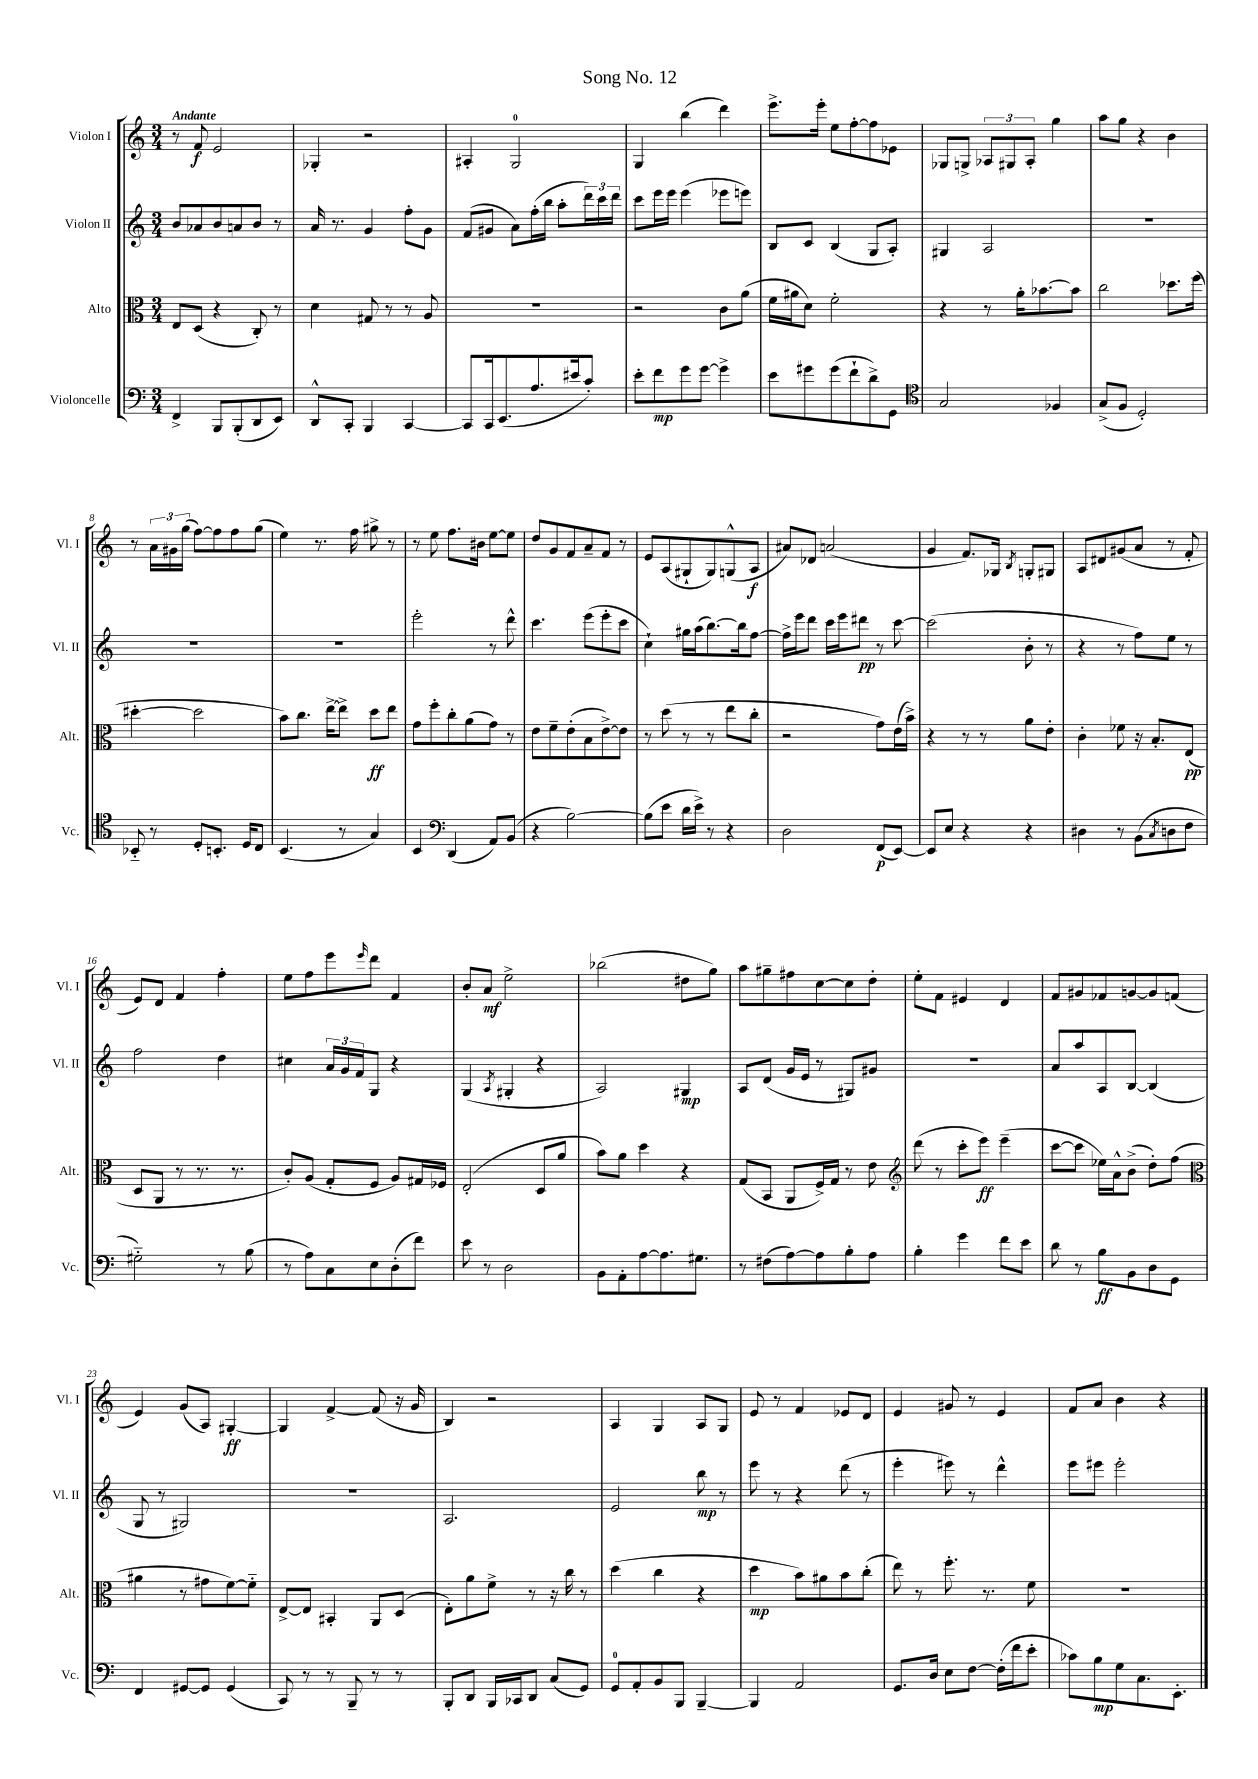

**kern	**kern	**kern	**kern
*staff4	*staff3	*staff2	*staff1
*clefF4	*clefC3	*clefG2	*clefG2
*k[]	*k[]	*k[]	*k[]
*M3/4	*M3/4	*M3/4	*M3/4
4FF^/	8E/L	8b/L	8r
.	(8D/J	8a-/	8f/
8BBB/L	4r	8b/	2e/
(8BBB'/	.	8a/	.
8DD/	8C'/)	8b/J	.
8EE/J)	8r	8r	.
=	=	=	=
8DD^^/L	4d\	16a/	4G-'/
.	.	8.r	.
8CC'/J	.	.	.
4BBB/	8G#/	4g/	2r
.	8r	.	.
[4CC/	8r	8ff'\L	.
.	8A/	8g\J	.
=	=	=	=
8CC/]L	2.r	(8f/L	4A#'/
16CC/k	.	8g#/J	.
(8.EE/	.	.	.
.	.	8a\L)	2G/
8.A/	.	(16ff'\L	.
.	.	16bb\JJ	.
.	.	8aa'\L	.
16e#/k	.	.	.
8c'/J)	.	24ddd\L)	.
.	.	24ccc\	.
.	.	24ddd\JJ	.
=	=	=	=
8e'\L	2r	8ccc\L	4G/
8f\	.	16eee\L	.
.	.	16eee\JJ	.
8g\	.	(4eee\	(4bb\
[8g\J	.	.	.
4g^\]	8c\L	8eee-\L	4ddd\)
.	(8a\J	8eee\J)	.
=	=	=	=
8e\L	16f\LL	8B/L	8.eee^\L
.	16a#\J	.	.
8g#\	8d\J)	8c/J	.
.	.	.	16eee'\Jk
(8g#\	2f'\	(4B/	8ee\L
8f`\	.	.	[8ff'\
8d^\)	.	8G/L	8ff\]
8GG\J	.	8A'/J)	8e-\J
=	=	=	=
*clefC4	*	*	*
2G/	4r	4G#/	8G-/L
.	.	.	8G^/J
.	8r	2A/	12A-/L
.	.	.	12G#/
.	16a'\LK	.	.
.	.	.	12A-'/J
.	[8.b-\	.	.
4F-/	.	.	4gg\
.	8b-\]J	.	.
=	=	=	=
(8G^/L	2cc\	2.r	8aa\L
8F/J	.	.	8gg\J
2D'/)	.	.	4r
.	8.dd-\L	.	4b\
.	(16ff\Jk	.	.
=	=	=	=
8BB-'~/	[4dd#'\	2.r	8r
8r	.	.	24a\LL
.	.	.	24g#\
.	.	.	(24gg\JJ
8D'/L	2dd#\]	.	[8ff\L)
8.BB'/J	.	.	8ff\]
.	.	.	8ff\
16D/LK	.	.	.
8C/J	.	.	(8gg\J
=	=	=	=
(4.BB/	8b\L)	2.r	4ee\)
.	8.cc\J	.	.
.	.	.	8.r
.	[16ee^\LK	.	.
8r	8ee^\]J	.	.
.	.	.	16ff\
4G/)	8dd\L	.	8gg#^\
.	8ee\J	.	8r
=	=	=	=
4BB/	8g\L	2eee'\	8r
.	8ff'\	.	8ee\
*clefF4	*	*	*
(4DD/	8cc'\	.	8.ff\L
.	(8a\	.	.
.	.	.	16b#\Jk
8AA/L)	8g\J)	8r	[8ee\L
(8BB/J	8r	8ddd^^\	8ee\]J
=	=	=	=
4r	8e\L	4.ccc\	8dd/L
.	8f~\	.	8g/
[2B\)	(8e'\	.	8f/
.	8B\	(8eee\L	8a~/
.	[8e^\)	8eee'\	8f/J
.	8e\]J	8ccc\J	8r
=	=	=	=
(8B\]L	8r	4cc`\)	8e/L
8e\J	(8dd\	.	(8A/
16d\LL	8r	16gg#\LL	8G#`/
16e^\JJ)	.	(16aa\J	.
8r	8r	[8.bb\)	8G#/)
4r	8ee\L	.	(8G^^/
.	.	16bb\]k	.
.	8cc'\J	[8ff\J	8A/J
=	=	=	=
2D\	2r	16ff^\]LL	8a#/L)
.	.	16eee\J	.
.	.	8ddd\J	8d-/J
.	.	16ccc\LL	(2a/
.	.	16eee\J	.
.	.	8ddd#\J	.
(8FF/L	8g\L)	8r	.
[8EE/J)	(16e\L	[8ccc\	.
.	16b^\JJ)	.	.
=	=	=	=
8EE/]L	4r	(2ccc\]	4g/
8E/J	.	.	.
4r	8r	.	8.f/L)
.	8r	.	.
.	.	.	16G-/Jk
.	.	.	8qB/
4r	8a\L	8b'\	8G'/L
.	8e'\J	8r	8G#/J
=	=	=	=
4D#\	4c'\	4r	8A/L
.	.	.	8d#/
8r	8f-\	8r	(8g#/
(8BB\L	16r	8ff\L)	8a/J
.	8.B'/L	.	.
8qC/	.	.	.
8D\	.	8ee\J	8r
8F\J	(8E/J	8r	8f'/
=	=	=	=
2G#'~\)	8D/L	2ff\	8e/L)
.	8AA/J	.	8d/J
.	8r	.	4f/
.	8.r	.	.
8r	.	4dd\	4ff'\
.	8.r	.	.
(8B\	.	.	.
=	=	=	=
8r	8c'/L)	4cc#\	8ee\L
8A\L)	(8A/J	.	8ff\
8C\	8G'/L	24a/LL	8eee\
.	.	24g/	.
.	.	24f/J	.
.	.	.	16qqeee/
8E\	8F/J	8G/J	8ddd\J
(8D'\	8A/L)	4r	4f/
8f\J)	16G#/L	.	.
.	16F-/JJ	.	.
=	=	=	=
8e\	(2E'/	(4G/	8b'/L
8r	.	.	8a/J
.	.	8qA/	.
2D\	.	4G#'/	2ee^\
.	8D/L	4r	.
.	8a/J	.	.
=	=	=	=
8BB\L	8b\L)	2A/)	(2bb-\
8AA'\	8a\J	.	.
[8A\	4dd\	.	.
8.A\]	.	.	.
.	4r	4G#/	8dd#\L
8.G#\J	.	.	.
.	.	.	8gg\J)
=	=	=	=
8r	(8G/L	8A/L	8aa\L
(8F#\L	8BB/J	(8d/J	8gg#~\
[8A\)	8AA/L	16g/LL	8ff#\
.	.	16e/JJ	.
8A\]	16F^/L)	8r	[8cc\
.	16G/JJ	.	.
8B'\	8r	8G#/L)	8cc\]
8A\J	8e\	8g#/J	8dd'\J
=	=	=	=
*	*clefG2	*	*
4B'\	(8ddd\	2.r	8ee'\L
.	8r	.	8f\J
4g\	8ccc'\L	.	4e#/
.	8eee\J)	.	.
8f\L	(4eee~\	.	4d/
8e\J	.	.	.
=	=	=	=
8d\	[8ccc\L	8a/L	8f/L
8r	8ccc\]J	8aa/	8g#/
8B\L	16ee-\LL)	8A/	8f-/
.	16a^^\J	.	.
8BB\	(8b^\J	[8B/J	[8g/
8D\	8dd'\L)	(4B/]	8g/]
8GG\J	(8ff\J	.	(8f/J
=	=	=	=
*	*clefC3	*	*
4FF/	4a#\	8G/	4e/)
.	.	8r	.
[8GG#/L	8r	2G#/)	(8g/L
8GG#/]J	8g#\L	.	8A/J)
(4GG#/	[8f\)	.	[4G#'/
.	8f'~\]J	.	.
=	=	=	=
8CC/)	[8E^/L	2.r	4G#/]
8r	8E/]J	.	.
8r	4BB#'/	.	[4f^/
8BBB~/	.	.	.
8r	8AA/L	.	(8f/]
8r	(8D/J	.	16r
.	.	.	16g/
=	=	=	=
8BBB'/L	8E'\L)	2.A/	4B/)
8DD/J	8a\	.	.
16BBB/LL	8f^\J	.	2r
16CC-/J	.	.	.
8DD/J	8r	.	.
(8C/L	16r	.	.
.	16cc\	.	.
8GG/J)	8r	.	.
=	=	=	=
8GG/L	(4dd\	2e/	4A/
8AA'/	.	.	.
8BB/	4cc\	.	4G/
8BBB/J	.	.	.
[4BBB~/	4r	8bb\	8A/L
.	.	8r	8G/J
=	=	=	=
4BBB/]	4dd\	8eee\	8e/
.	.	8r	8r
2AA/	8b\L)	4r	4f/
.	8a#\	.	.
.	8b\	(8ddd\	8e-/L
.	(8cc'\J	8r	8d/J
=	=	=	=
8.GG/L	8ee\)	4eee'\	4e/
.	8r	.	.
16D/Jk	.	.	.
8E\L	8.ff'\	8eee#\)	8g#/
[8F\J	.	8r	8r
.	8.r	.	.
(16F'\]LL	.	4ddd^^\	4e/
16f\J	.	.	.
8e'\J	8f\	.	.
=	=	=	=
8c-\L)	2.r	8eee\L	8f/L
8B\	.	8eee#\J	8a/J
8G\	.	2eee#'\	4b\
8.C\	.	.	.
.	.	.	4r
8.EE'\J	.	.	.
==	==	==	==
*-	*-	*-	*-
